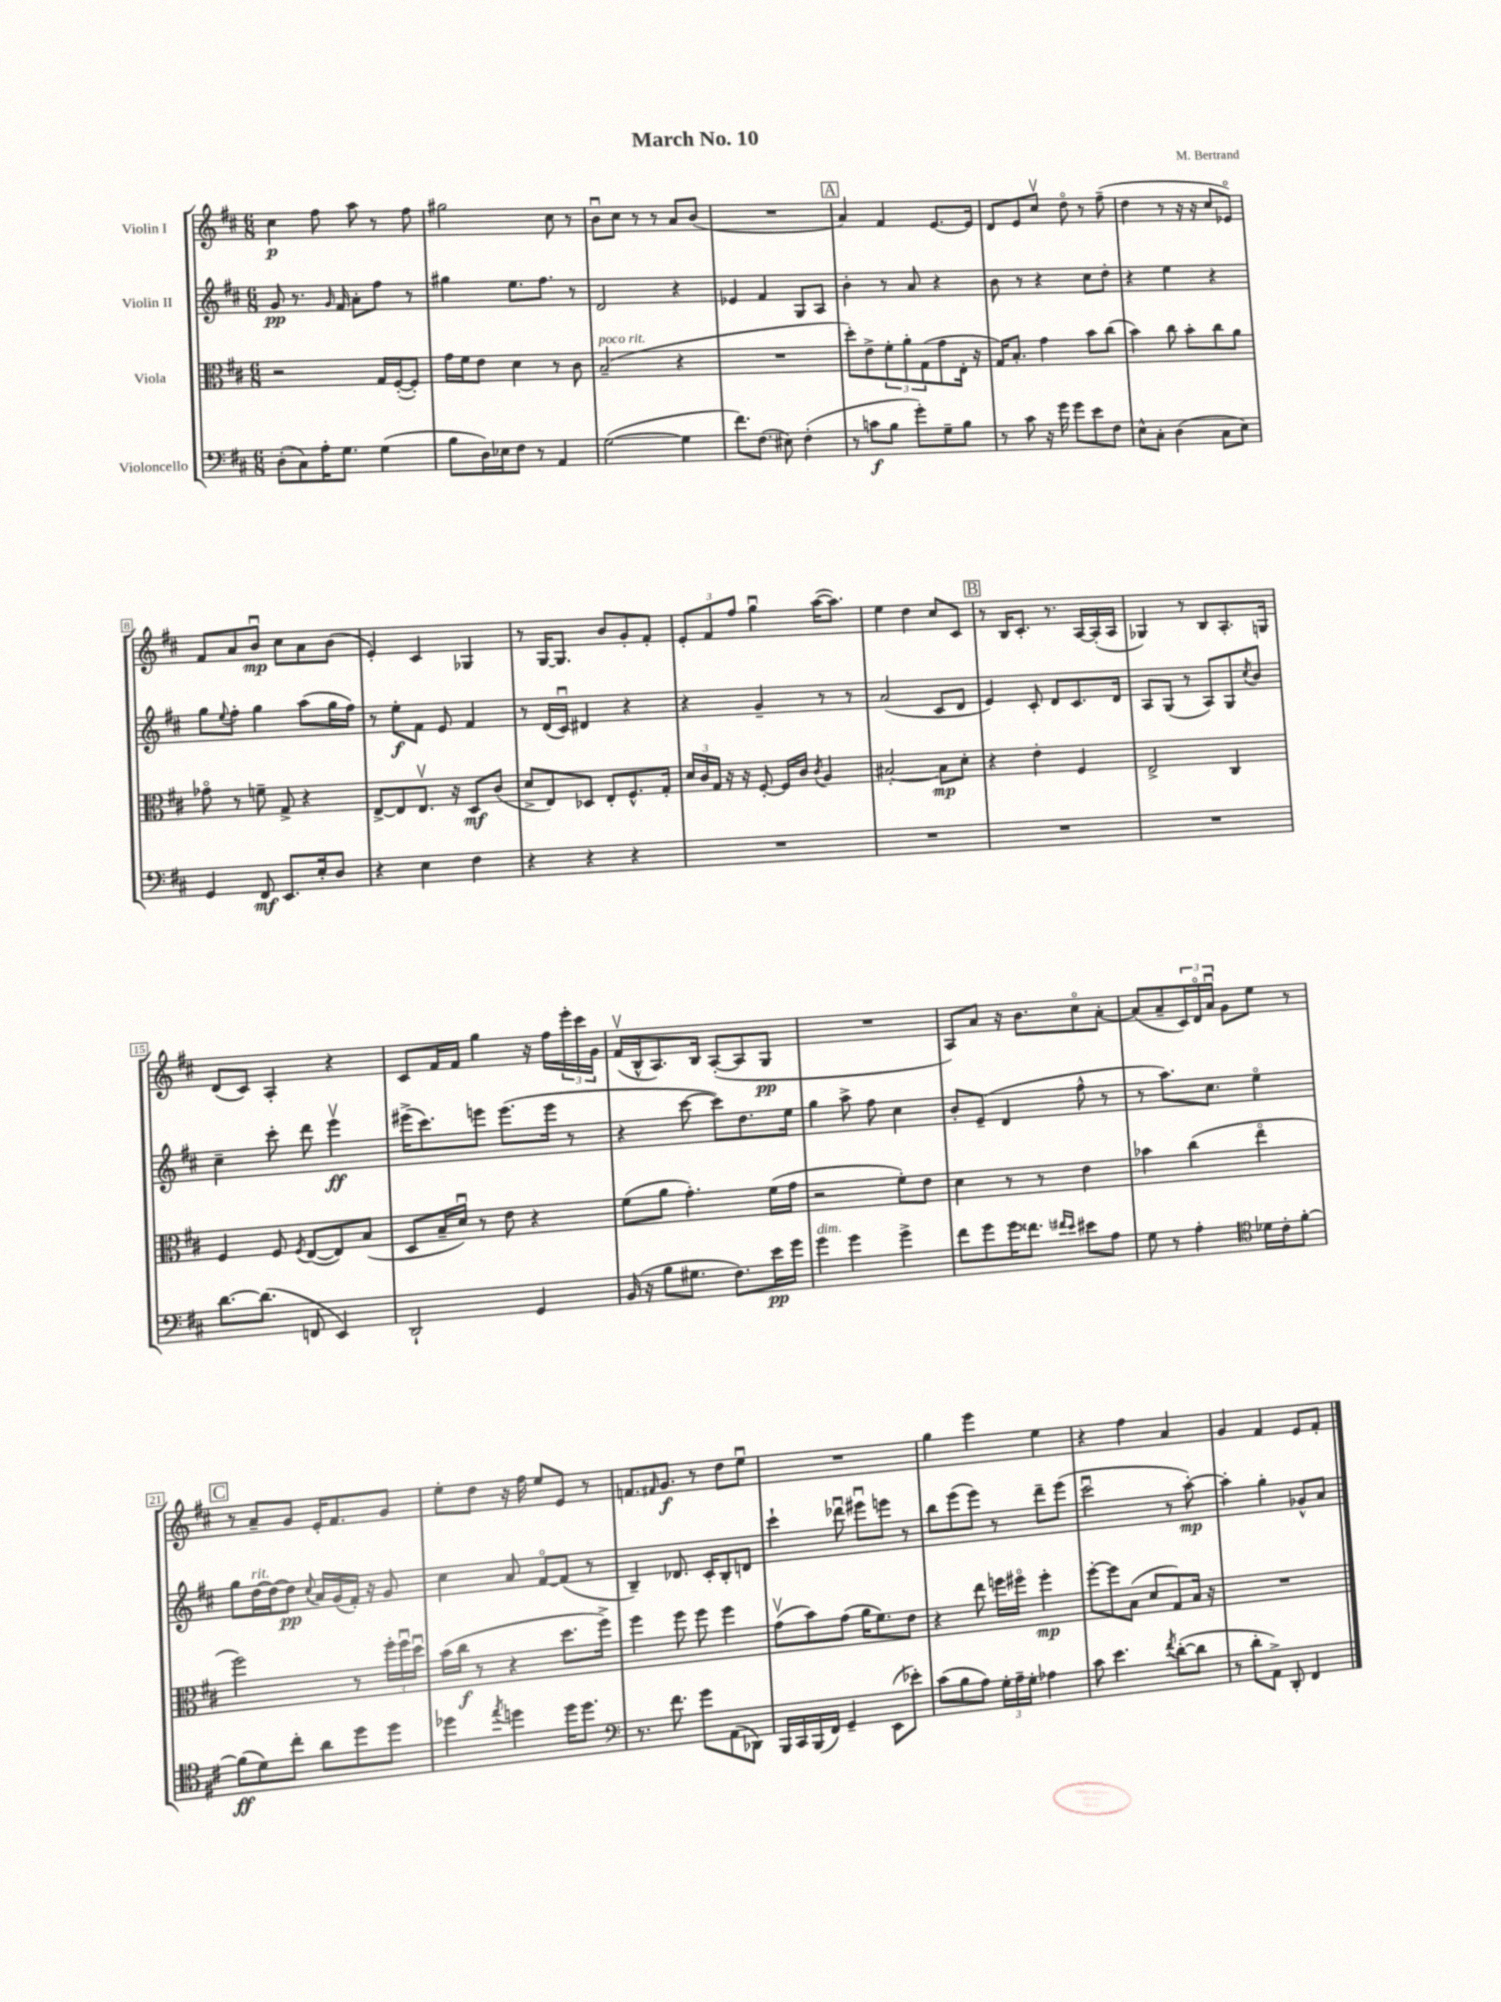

**kern	**dynam	**kern	**dynam	**kern	**dynam	**kern	**dynam
*part4	*part4	*part3	*part3	*part2	*part2	*part1	*part1
*staff4	*staff4	*staff3	*staff3	*staff2	*staff2	*staff1	*staff1
*I"Violoncello	*	*I"Viola	*	*I"Violin II	*	*I"Violin I	*
*clefF4	*	*clefC3	*	*clefG2	*	*clefG2	*
*k[f#c#]	*	*k[f#c#]	*	*k[f#c#]	*	*k[f#c#]	*
*M6/8	*	*M6/8	*	*M6/8	*	*M6/8	*
=1	=1	=1	=1	=1	=1	=1	=1
(8D'\L	.	2r	.	8g/	pp	4cc#\	p
8C#\)	.	.	.	8.r	.	.	.
16A'\K	.	.	.	.	.	8ff#\	.
.	.	.	.	16qqg/	.	.	.
8.G\J	.	.	.	16f#/	.	.	.
.	.	.	.	8a'\L	.	8aa\	.
(4G\	.	16G/LL	.	8ff#\J	.	8r	.
.	.	([16F#'/J	.	.	.	.	.
.	.	8F#'/J])	.	8r	.	8ff#\	.
=2	=2	=2	=2	=2	=2	=2	=2
8B\L	.	16g\LL	.	4gg#X\	.	2gg#X\	.
.	.	16f#\J	.	.	.	.	.
16D\L)	.	8e\J	.	.	.	.	.
16E-X\J	.	.	.	.	.	.	.
8F#\J	.	4d\	.	8.ee\L	.	.	.
8r	.	.	.	.	.	.	.
.	.	.	.	8.ff#\J	.	.	.
4AA/	.	8r	.	.	.	8cc#\	.
.	.	8c#\	.	8r	.	8r	.
=3	=3	=3	=3	=3	=3	=3	=3
!	!	!LO:TX:a:i:t=poco rit.	!	!	!	!	!
([2G\	.	(2B~/	.	2d/	.	8bu\L	.
.	.	.	.	.	.	8cc#\J	.
.	.	.	.	.	.	8r	.
.	.	.	.	.	.	8r	.
4G\]	.	4r	.	4r	.	8a/L	.
.	.	.	.	.	.	(8b/J	.
=4	=4	=4	=4	=4	=4	=4	=4
8.f#\L)	.	2.r	.	4e-X/	.	2.r	.
(8.F#\J	.	.	.	.	.	.	.
.	.	.	.	4f#/	.	.	.
8E#X\)	.	.	.	.	.	.	.
(4F#'\	.	.	.	8G/L	.	.	.
.	.	.	.	8A/J	.	.	.
!!LO:REH:place=s1:t=A
=5	=5	=5	=5	=5	=5	=5	=5
8r	.	8dd'\L)	.	4b'\	.	4a/)	.
8cn\L	f	8e^\	.	.	.	.	.
8B\J	.	12f#'\	.	8r	.	4f#/	.
.	.	12a'\	.	.	.	.	.
8g'\L)	.	.	.	8a/	.	.	.
.	.	(12G\	.	.	.	.	.
8G~\	.	8g\	.	4r	.	[8.e/L	.
8B\J	.	16E'\Jk	.	.	.	.	.
.	.	16r	.	.	.	16e/Jk]	.
=6	=6	=6	=6	=6	=6	=6	=6
8r	.	16G/KL)	.	8b\	.	8d/L	.
.	.	8.B'/J	.	.	.	.	.
8c#\	.	.	.	8r	.	8e/	.
16r	.	4g\	.	4r	.	8cc#v/J	.
16g\	.	.	.	.	.	.	.
8g\L	.	.	.	.	.	8dd\	.
8e\	.	8b\L	.	8cc#\L	.	8r	.
8F#\J	.	(8cc#\J	.	8dd'\J	.	(8ff#~\	.
=7	=7	=7	=7	=7	=7	=7	=7
8E^^\L	.	4b\)	.	4r	.	4dd\	.
8C#'\J	.	.	.	.	.	.	.
(4D\	.	8cc#\	.	4ee\	.	8r	.
.	.	8b'\L	.	.	.	16r	.
.	.	.	.	.	.	16r	.
8C#\L	.	8cc#\	.	4r	.	8cc#/L	.
8E\J)	.	8a\J	.	.	.	8e-X/J)	.
!!LO:LB:g=z
=8	=8	=8	=8	=8	=8	=8	=8
4GG/	.	8g-X\	.	8gg\L	.	8f#/L	.
.	.	.	.	8qqee/	.	.	.
.	.	8r	.	8ff#'\J	.	8a/	.
8FF#/	mf	8fn~\	.	4gg\	.	8bu/J	mp
8.EE/L	.	8G^/	.	.	.	8cc#\L	.
.	.	4r	.	(8aa\L	.	8a\	.
16E'/k	.	.	.	.	.	.	.
8D/J	.	.	.	16gg\L	.	(8b\J	.
.	.	.	.	16ff#\JJ)	.	.	.
=9	=9	=9	=9	=9	=9	=9	=9
4r	.	[8E^/L	.	8r	.	4e'/)	.
.	.	8E/]	.	8ee'\L	f	.	.
4E\	.	8.Ev/J	.	8f#\J	.	4c#/	.
.	.	.	.	8e/	.	.	.
.	.	16r	.	.	.	.	.
4F#\	.	8D/L	mf	4f#/	.	4G-X/	.
.	.	(8c#/J	.	.	.	.	.
=10	=10	=10	=10	=10	=10	=10	=10
4r	.	8d^/L	.	8r	.	8r	.
.	.	8E/)	.	(16d/LL	.	[16G/KL	.
.	.	.	.	16c#u/JJ)	.	8.G/J]	.
4r	.	8D-X/J	.	4d#X/	.	.	.
.	.	8E'/L	.	.	.	8b/L	.
4r	.	8.F#^^/	.	4r	.	8g'/	.
.	.	.	.	.	.	8f#'/J	.
.	.	16G'/Jk	.	.	.	.	.
=11	=11	=11	=11	=11	=11	=11	=11
2.r	.	24d/LL	.	4r	.	12e'/L	.
.	.	24c#/	.	.	.	.	.
.	.	24G/JJ	.	.	.	12f#/	.
.	.	16r	.	.	.	.	.
.	.	.	.	.	.	12ff#/J	.
.	.	16r	.	.	.	.	.
.	.	[8F#'/	.	4g~/	.	4ggu\	.
.	.	16F#/LL]	.	.	.	.	.
.	.	16c#/JJ	.	.	.	.	.
.	.	8qc#/	.	.	.	.	.
.	.	4A/	.	8r	.	([16aa\KL	.
.	.	.	.	.	.	8.aa\J])	.
.	.	.	.	8r	.	.	.
=12	=12	=12	=12	=12	=12	=12	=12
2.r	.	[2B#X'/	.	(2a/	.	4ee\	.
.	.	.	.	.	.	4dd\	.
.	.	8B#\L]	mp	8c#/L	.	8cc#/L	.
.	.	8d'\J	.	8d/J	.	8c#/J	.
!!LO:REH:place=s1:t=B
=13	=13	=13	=13	=13	=13	=13	=13
2.r	.	4r	.	4e/)	.	8r	.
.	.	.	.	.	.	16B/KL	.
.	.	.	.	.	.	8.c#'/J	.
.	.	4e'\	.	8c#'/	.	.	.
.	.	.	.	8d/L	.	8.r	.
.	.	4F#/	.	8.c#/	.	.	.
.	.	.	.	.	.	[16A/LL	.
.	.	.	.	.	.	(16A'/]	.
.	.	.	.	16d/Jk	.	16A/JJ	.
=14	=14	=14	=14	=14	=14	=14	=14
2.r	.	2E^/	.	8A/L	.	4G-X/)	.
.	.	.	.	(8G/J	.	.	.
.	.	.	.	8r	.	8r	.
.	.	.	.	8A/L)	.	8B/L	.
.	.	4C#/	.	8G/	.	8.A'/	.
.	.	.	.	8qcc#/	.	.	.
.	.	.	.	8b/J	.	.	.
.	.	.	.	.	.	16Gn/Jk	.
!!LO:LB:g=z
=15	=15	=15	=15	=15	=15	=15	=15
[8.d\L	.	4F#/	.	4cc#~\	.	(8d/L	.
.	.	.	.	.	.	8c#/J)	.
(8.d\J]	.	.	.	.	.	.	.
.	.	8F#/	.	8ccc#'\	.	4A'/	.
.	.	8qF#/	.	.	.	.	.
8FFn/	.	([8E/L	.	8ddd\	.	.	.
4EE/)	.	8E/])	.	4eeev\	ff	4r	.
.	.	(8B/J	.	.	.	.	.
=16	=16	=16	=16	=16	=16	=16	=16
2DD`/	.	8D/L	.	(16eee#X^\KL	.	8c#/L	.
.	.	.	.	8.ccc#\)	.	.	.
.	.	16B~/L	.	.	.	16f#/L	.
.	.	16du/JJ)	.	.	.	16f#/JJ	.
.	.	8r	.	8eeen\J	.	4gg\	.
.	.	8e\	.	(8.eee\L	.	.	.
4GG/	.	4r	.	.	.	16r	.
.	.	.	.	16eee\Jk	.	16ff#\LL	.
.	.	.	.	8r	.	24eee'\	.
.	.	.	.	.	.	24ccc#\	.
.	.	.	.	.	.	24g\JJ	.
=17	=17	=17	=17	=17	=17	=17	=17
(16BB/	.	(8f#\L	.	4r	.	(16f#v/LL	.
16r	.	.	.	.	.	16B^^/J	.
8B\L	.	8a\J	.	.	.	8.A/)	.
8.G#X\J	.	4.g'\)	.	[8ccc#\	.	.	.
.	.	.	.	.	.	16B/Jk	.
.	.	.	.	8ccc#\L])	.	([8A'/L	.
8.F#\L)	.	.	.	.	.	.	.
.	.	.	.	8.dd\	.	8A/]	.
16e\L	pp	(16f#\LL	.	.	.	8G/J	pp
16g\JJ	.	16g\JJ	.	16ee\Jk	.	.	.
=18	=18	=18	=18	=18	=18	=18	=18
!LO:TX:a:i:t=dim.	!	!	!	!	!	!	!
4g\	.	2r	.	4gg\	.	2.r	.
4g\	.	.	.	8aa^\	.	.	.
.	.	.	.	8ff#\	.	.	.
4g^\	.	8f#'\L)	.	4cc#\	.	.	.
.	.	8e\J	.	.	.	.	.
=19	=19	=19	=19	=19	=19	=19	=19
8f#\L	.	4d\	.	8b'/L	.	8A/L)	.
8g\	.	.	.	(8e~/J	.	8a/J	.
16g\K	.	8r	.	4d/	.	16r	.
8.f##X\J	.	.	.	.	.	8.b\L	.
.	.	8r	.	.	.	.	.
16qqf#X/LL	.	.	.	.	.	.	.
16qqe/JJ	.	.	.	.	.	.	.
8e#X\L	.	4e\	.	8ff#^^\	.	8cc#\	.
8A\J	.	.	.	8r	.	[8a'\J	.
=20	=20	=20	=20	=20	=20	=20	=20
8G\	.	4b-X\	.	8r	.	(8a/L]	.
8r	.	.	.	8.aa\L)	.	8a~/	.
4A'\	.	(4cc#\	.	.	.	24c#/L)	.
.	.	.	.	.	.	24d/	.
.	.	.	.	8.cc#\J	.	.	.
.	.	.	.	.	.	24au/JJ	.
.	.	.	.	.	.	8g\L	.
*clefC4	*	*	*	*	*	*	*
16d-X\LL	.	4ee\	.	4ee\	.	8ee\J	.
16c#'\J	.	.	.	.	.	.	.
[8f#'\J	.	.	.	.	.	8r	.
!!LO:LB:g=z
!!LO:REH:place=s1:t=C
=21	=21	=21	=21	=21	=21	=21	=21
(8f#\L]	ff	2ff#\)	.	8gg\L	.	8r	.
!	!	!	!	!LO:TX:a:i:t=rit.	!	!	!
8d\)	.	.	.	[16dd\L	.	8a~/L	.
.	.	.	.	16dd\J_	.	.	.
8cc#'\J	.	.	.	8dd\J]	pp	8g/J	.
.	.	.	.	8qqcc#/	.	.	.
8a\L	.	.	.	16a/LL	.	16e'/KL	.
.	.	.	.	(16g/	.	8.f#/	.
8dd\	.	8r	.	16f#'/JJ)	.	.	.
.	.	.	.	16r	.	.	.
8dd\J	.	24ff#'\LL	.	8g/	.	8g/J	.
.	.	24ff#u\	.	.	.	.	.
.	.	24ddu\JJ	.	.	.	.	.
=22	=22	=22	=22	=22	=22	=22	=22
4dd-X\	.	(16b\LL	.	4cc#\	.	8ee'\L	.
.	.	16cc#\JJ	f	.	.	.	.
.	.	8r	.	.	.	8dd\J	.
8qee/	.	.	.	.	.	.	.
4ddn\	.	4r	.	8a/	.	16r	.
.	.	.	.	.	.	16ff#\	.
.	.	.	.	[8f#/L	.	8ee/L	.
16dd\KL	.	8.dd\L	.	(8f#/J]	.	8e/J	.
8.dd\J	.	.	.	.	.	.	.
.	.	.	.	8r	.	8r	.
.	.	16ff#^\Jk)	.	.	.	.	.
=23	=23	=23	=23	=23	=23	=23	=23
*clefF4	*	*	*	*	*	*	*
8.r	.	4ff#\	.	4B~/)	.	8.fn/L	.
.	.	.	.	.	.	16qqf#X/	.
8.f#\	.	.	.	.	.	8.g/J	f
.	.	8ff#\	.	8.d-X/	.	.	.
8g\L	.	8ff#\	.	.	.	8r	.
.	.	.	.	16c#'/KL	.	.	.
(8AA\	.	4ff#\	.	8B'/	.	8dd\L	.
8DD-X\J)	.	.	.	8dn/J	.	8eeu\J	.
=24	=24	=24	=24	=24	=24	=24	=24
16BBB/LL	.	(8gv\L	.	4ccc#`\	.	2.r	.
16CC#/	.	.	.	.	.	.	.
(16BBB/	.	8b\)	.	.	.	.	.
16FF#/JJ)	.	.	.	.	.	.	.
4GG~/	.	(8g\J	.	8ddd-Xu\	.	.	.
.	.	16a\KL	.	8eee#Xu\L	.	.	.
.	.	8.f#\)	.	.	.	.	.
(8EE\L	.	.	.	8eeen\J	.	.	.
8e-X'\J)	.	8e\J	.	8r	.	.	.
=25	=25	=25	=25	=25	=25	=25	=25
(8c#\L	.	4r	.	8bb\L	.	4gg\	.
8B\	.	.	.	(8eee\	.	.	.
8A\J)	.	8ee\	.	8eee\J)	.	4eee\	.
24G'\LL	.	16ffn\LL	.	8r	.	.	.
24A~\	.	.	.	.	.	.	.
.	.	16ff#X\JJ	.	.	.	.	.
24G'\JJ	.	.	.	.	.	.	.
4A-X\	.	4ff#'\	mp	8ddd~\L	.	4ee\	.
.	.	.	.	(8eee\J	.	.	.
=26	=26	=26	=26	=26	=26	=26	=26
8c#\	.	[8ff#'\L	.	2ccc#u\	.	4r	.
4.e\	.	8ff#\]	.	.	.	.	.
.	.	(8B\J	.	.	.	4ff#\	.
.	.	8d/L	.	.	.	.	.
8qf#/	.	.	.	.	.	.	.
([8d'\L	.	8G/)	.	8r	.	4a/	.
8d\J]	.	16B/Jk	.	[8aa'\)	mp	.	.
.	.	16r	.	.	.	.	.
=27	=27	=27	=27	=27	=27	=27	=27
8r	.	2.r	.	4aa'\]	.	4g/	.
8d'\L	.	.	.	.	.	.	.
8AA^\J)	.	.	.	4gg'\	.	4f#/	.
8DD'/	.	.	.	.	.	.	.
4FF#/	.	.	.	8g-X^^/L	.	8e/L	.
.	.	.	.	8a/J	.	8f#'/J	.
==	==	==	==	==	==	==	==
*-	*-	*-	*-	*-	*-	*-	*-
